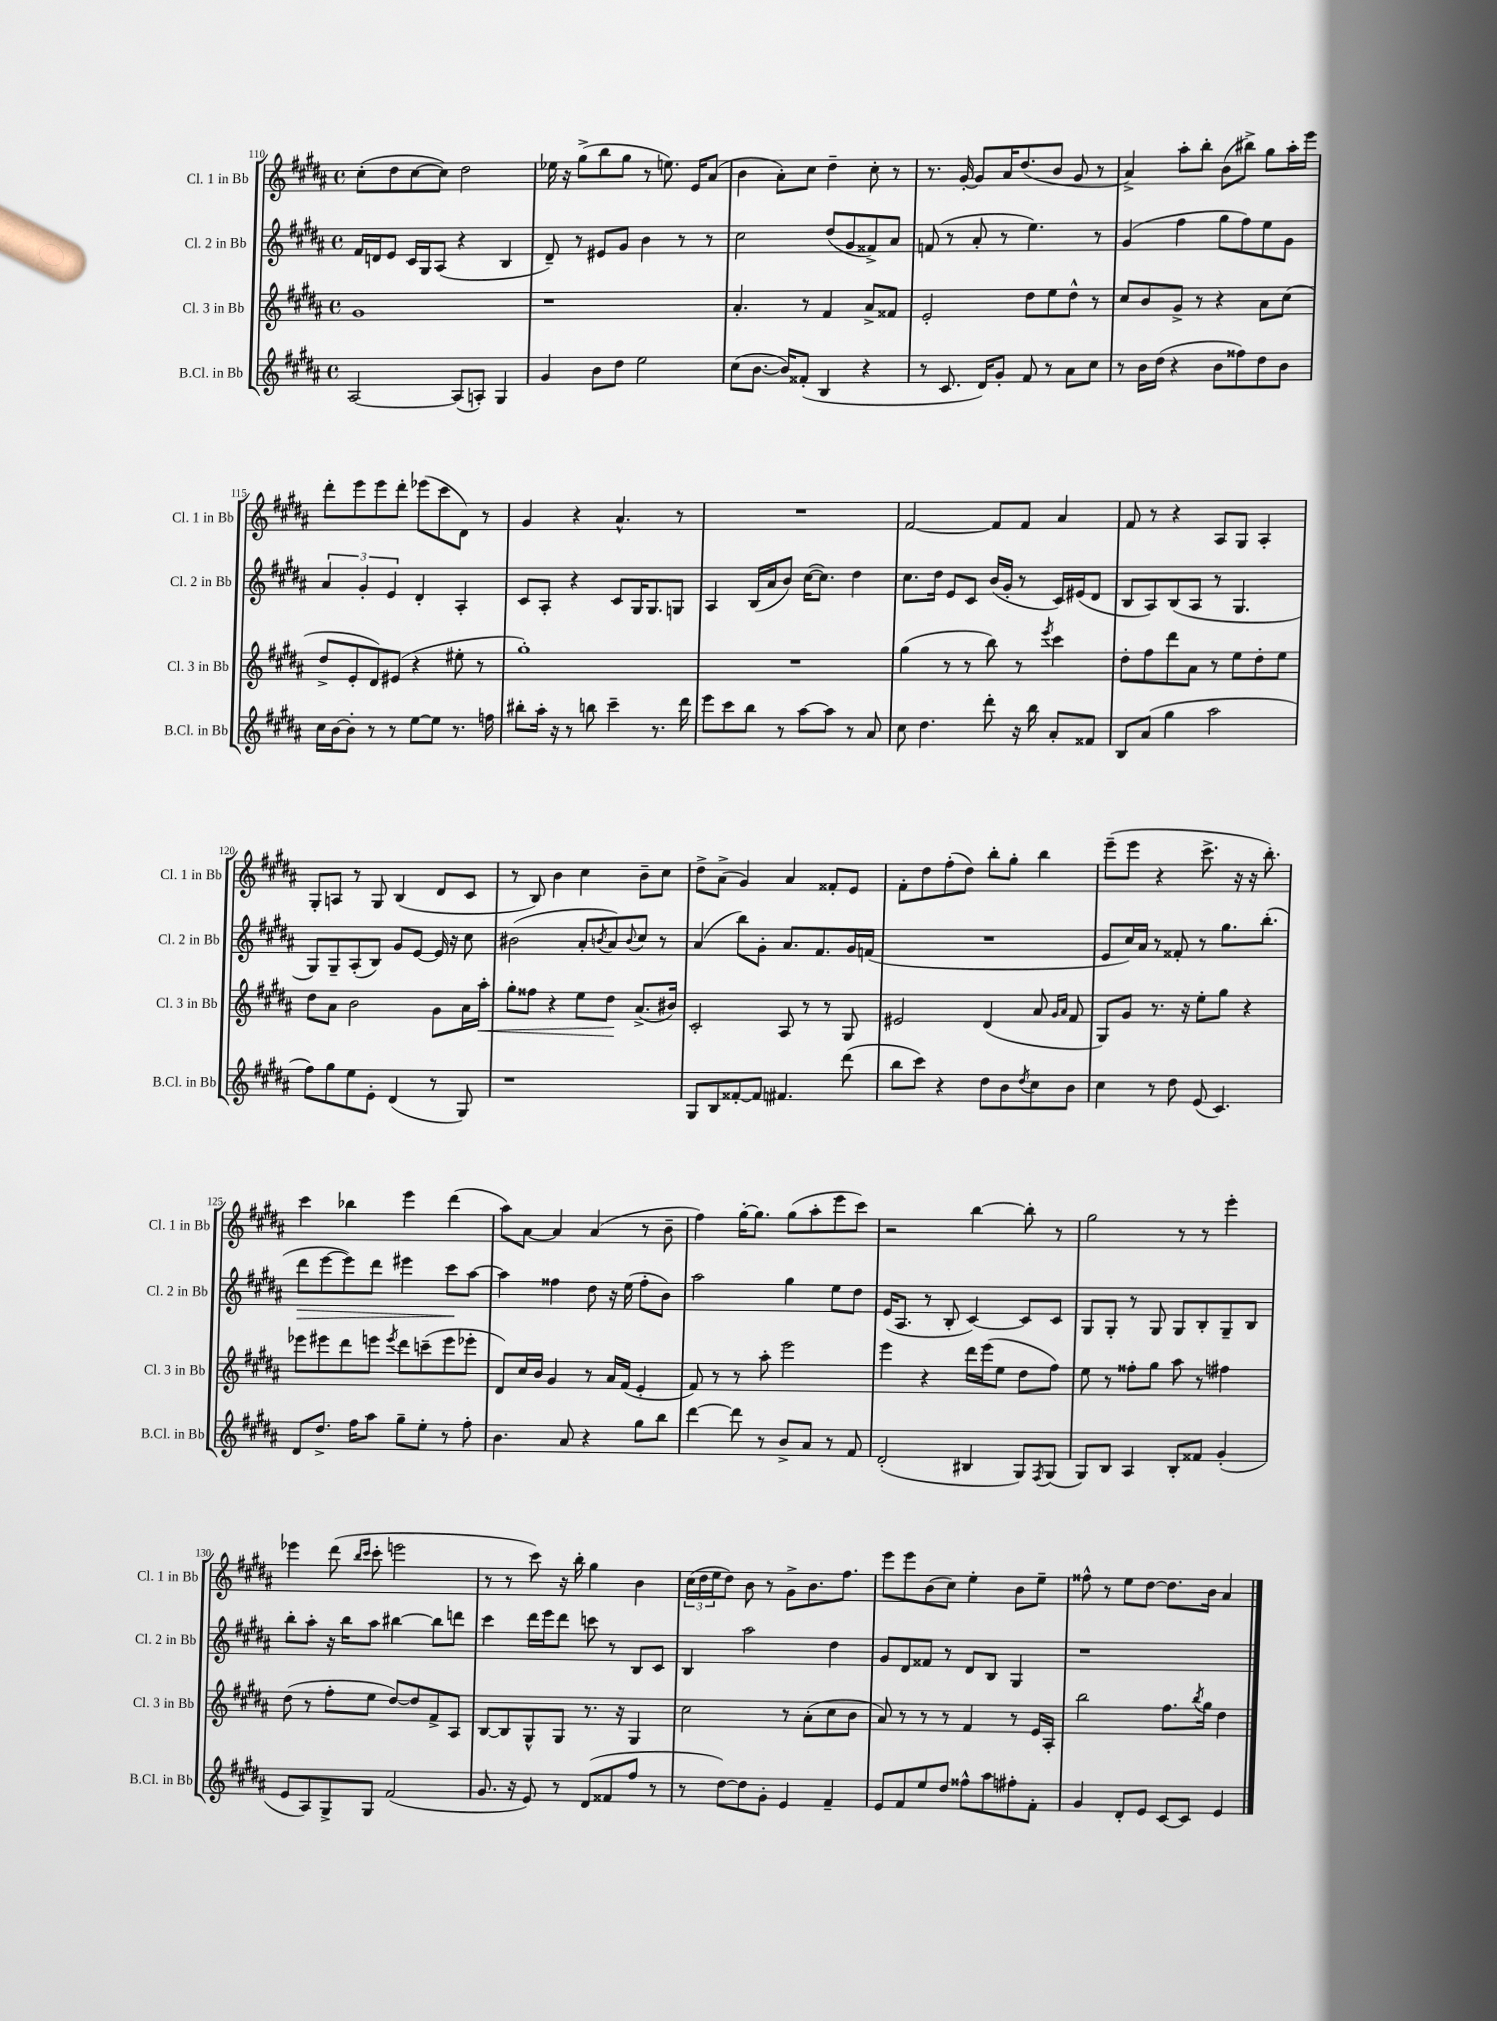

**kern	**kern	**dynam	**kern	**dynam	**kern
*part4	*part3	*part3	*part2	*part2	*part1
*staff4	*staff3	*staff3	*staff2	*staff2	*staff1
*I"B.Cl. in Bb	*I"Cl. 3 in Bb	*	*I"Cl. 2 in Bb	*	*I"Cl. 1 in Bb
*I'B.Cl. in Bb	*I'Cl. 3 in Bb	*	*I'Cl. 2 in Bb	*	*I'Cl. 1 in Bb
*clefG2	*clefG2	*	*clefG2	*	*clefG2
*k[f#c#g#d#a#]	*k[f#c#g#d#a#]	*	*k[f#c#g#d#a#]	*	*k[f#c#g#d#a#]
*M4/4	*M4/4	*	*M4/4	*	*M4/4
*met(c)	*met(c)	*	*met(c)	*	*met(c)
=110	=110	=110	=110	=110	=110
[2A#/	1g#	.	16f#/LL	.	(8cc#'\L
.	.	.	16dn/J	.	.
.	.	.	8e/J	.	8dd#\
.	.	.	16c#/LL	.	[8cc#\
.	.	.	16G#/J	.	.
.	.	.	(8A#/J	.	8cc#\J])
(8A#/L]	.	.	4r	.	2dd#\
8An'/J)	.	.	.	.	.
4G#/	.	.	4B/	.	.
=111	=111	=111	=111	=111	=111
4g#/	1r	.	8d#~/)	.	16ee-X\
.	.	.	.	.	16r
.	.	.	8r	.	(8gg#^\L
8b\L	.	.	8e#X/L	.	8bb\
8dd#\J	.	.	8g#/J	.	8gg#\J
2ee\	.	.	4b\	.	8r
.	.	.	.	.	8.een\)
.	.	.	8r	.	.
.	.	.	.	.	16e/KL
.	.	.	8r	.	(8a#/J
=112	=112	=112	=112	=112	=112
(8cc#\L	4.a#'/	.	2cc#\	.	4b\
[8.b\J	.	.	.	.	.
.	.	.	.	.	8a#'\L)
16b/KL])	.	.	.	.	.
(8f##X'/J	8r	.	.	.	8cc#\J
4B/	4f#/	.	(8dd#/L	.	4dd#~\
.	.	.	8g#/	.	.
4r	8a#^/L	.	8f##X^/)	.	8cc#'\
.	8f##X/J	.	8a#/J	.	8r
=113	=113	=113	=113	=113	=113
8r	2e'/	.	(8fn/	.	8.r
8.c#/	.	.	8r	.	.
.	.	.	.	.	[16g#'/
.	.	.	8a#'/	.	8g#/L]
16d#/KL)	.	.	.	.	.
8g#'/J	.	.	8r	.	16a#/K
.	.	.	.	.	(8.dd#/
8f#/	8dd#\L	.	4.ee\)	.	.
8r	8ee\	.	.	.	8b/J
8a#\L	8dd#^^\J	.	.	.	8g#/
8cc#\J	8r	.	8r	.	8r
=114	=114	=114	=114	=114	=114
8r	8cc#/L	.	(4g#/	.	4a#^/)
16b\LL	8b/	.	.	.	.
(16dd#\JJ	.	.	.	.	.
4r	8g#^/J	.	4ff#\	.	8aa#'\L
.	8r	.	.	.	8bb'\J
8b\L	4r	.	8gg#\L	.	(8b\L
8ff##X\)	.	.	8ff#\)	.	8bb#X^\J)
8dd#\	8a#\L	.	8ee\	.	8gg#\L
8b\J	(8cc#\J	.	8g#\J	.	16aa#'\L
.	.	.	.	.	16eee\JJ
!!LO:LB:g=z
=115	=115	=115	=115	=115	=115
16cc#\LL	8dd#^/L	.	6a#/	.	8ddd#'\L
[16b\J	.	.	.	.	.
8b'\J]	8e'/	.	.	.	8eee\
.	.	.	6g#'/	.	.
8r	8d#/)	.	.	.	8eee\
.	.	.	6e/	.	.
8r	(8e#X/J	.	.	.	8ddd#'\J
[8ee\L	4r	.	4d#'/	.	(8eee-X\L
8ee\J]	.	.	.	.	8ccc#\
8.r	8ee#X'\	.	4A#'/	.	8d#\J)
.	8r	.	.	.	8r
16ffn\	.	.	.	.	.
=116	=116	=116	=116	=116	=116
8bb#X'\L	1gg#')	.	8c#/L	.	4g#/
16aa#'\Jk	.	.	8A#'/J	.	.
16r	.	.	.	.	.
8r	.	.	4r	.	4r
8bbn\	.	.	.	.	.
4ccc#~\	.	.	8c#/L	.	4.a#^^/
.	.	.	16G#/K	.	.
.	.	.	8.G#/	.	.
8.r	.	.	.	.	.
.	.	.	8Gn/J	.	8r
16ddd#\	.	.	.	.	.
=117	=117	=117	=117	=117	=117
8eee\L	1r	.	4A#/	.	1r
8ccc#\	.	.	.	.	.
8bb\J	.	.	(16B/LL	.	.
.	.	.	16a#/J	.	.
8r	.	.	8b/J)	.	.
[8aa#\L	.	.	([16cc#\KL	.	.
.	.	.	8.cc#\J])	.	.
8aa#\J]	.	.	.	.	.
8r	.	.	4dd#\	.	.
8a#/	.	.	.	.	.
=118	=118	=118	=118	=118	=118
8cc#\	(4gg#\	.	8.cc#\L	.	[2f#/
4.dd#\	.	.	.	.	.
.	.	.	16dd#\Jk	.	.
.	8r	.	8e/L	.	.
.	8r	.	8c#/J	.	.
8ddd#'\	8bb\)	.	(16b/LL	.	8f#/L]
.	.	.	16g#'/JJ	.	.
16r	8r	.	8r	.	8f#/J
16bb\	.	.	.	.	.
.	8qeee/	.	.	.	.
8a#'/L	4ccc#\	.	16c#/LL)	.	4a#/
.	.	.	(16e#X/J	.	.
8f##X/J	.	.	8d#/J	.	.
=119	=119	=119	=119	=119	=119
8B/L	8dd#'\L	.	8B/L	.	8f#/
(8a#/J	8ff#\	.	8A#/)	.	8r
4gg#\	8ddd#\	.	(8B/	.	4r
.	8a#\J	.	8A#/J	.	.
2aa#\	8r	.	8r	.	8A#/L
.	8ee\L	.	4.G#/	.	8G#/J
.	8dd#'\	.	.	.	4A#'/
.	8ee\J	.	.	.	.
!!LO:LB:g=z
=120	=120	=120	=120	=120	=120
8ff#\L)	8dd#\L	.	8G#/L)	.	8G#'/L
8gg#\	8a#\J	.	8G#~/	.	8An/J
8ee\	2b\	.	(8A#'/	.	8r
8e'\J	.	.	8B/J)	.	8G#/
(4d#/	.	.	8g#/L	.	(4B/
.	.	.	[8e/J	.	.
8r	8g#\L	.	16e/]	.	8d#/L
.	.	.	16r	.	.
8G#/)	16a#\L	.	8cc#\	.	8c#/J
!	!	!LO:HP:b	!	!	!
.	16aa#'\JJ	<	.	.	.
=121	=121	=121	=121	=121	=121
1r	8gg#'\L	.	(2b#X\	.	8r
.	8ff##X\J	.	.	.	8B/)
.	4r	.	.	.	4b\
.	8ee\L	.	8a#'/L	.	4cc#\
.	.	.	8qbn/	.	.
.	8dd#\J	.	8a#/)	.	.
.	.	.	8qqb/	.	.
.	(8.a#^/L	[	8cc#/J	.	8b~\L
.	.	.	8r	.	8cc#\J
.	16b#X/Jk)	.	.	.	.
=122	=122	=122	=122	=122	=122
8G#/L	2c#'/	.	(4a#/	.	8dd#^\L
8B/	.	.	.	.	(8a#^\J
[8f##X'/	.	.	8bb\L)	.	4g#/)
8f##/J]	.	.	8g#'\J	.	.
4.f#X/	8A#/	.	8.a#/L	.	4a#/
.	8r	.	.	.	.
.	.	.	8.f#/	.	.
.	8r	.	.	.	8f##X'/L
(8ddd#\	8G#/	.	16g#/L	.	8e/J
.	.	.	(16fn/JJ	.	.
=123	=123	=123	=123	=123	=123
8bb\L	2e#X/	.	1r	.	8f#'\L
8ccc#\J)	.	.	.	.	8dd#\
4r	.	.	.	.	(8ff#'\
.	.	.	.	.	8dd#\J)
8dd#\L	(4d#/	.	.	.	8bb'\L
8b\	.	.	.	.	8gg#'\J
8qdd#/	.	.	.	.	.
8cc#\	8a#/	.	.	.	4bb\
.	16qqg#/LL	.	.	.	.
.	16qqa#/JJ	.	.	.	.
8b\J	8f#/	.	.	.	.
=124	=124	=124	=124	=124	=124
4cc#\	8G#/L)	.	8e/L	.	(8eee~\L
.	8g#/J	.	16cc#/L)	.	8eee\J
.	.	.	16a#/JJ	.	.
8r	8.r	.	8r	.	4r
8dd#\	.	.	8f##X'/	.	.
.	16r	.	.	.	.
(8e/	8ee'\L	.	8r	.	8.ccc#^\
4.c#/)	8gg#\J	.	8.gg#\L	.	.
.	.	.	.	.	16r
.	4r	.	.	.	16r
.	.	.	(8.bb'\J	.	8.bb'\)
!!LO:LB:g=z
=125	=125	=125	=125	=125	=125
!	!	!	!	!LO:HP:b	!
8d#/L	8eee-X\L	.	8ddd#\L	>	4ccc#\
8.dd#^/J	8eee#X\	.	[8eee\	.	.
.	8ddd#\	.	8eee\])	.	4bb-X\
16ff#\KL	.	.	.	.	.
8aa#\J	8eeen\J	.	8ddd#\J	.	.
.	8qeee/	.	.	.	.
8gg#~\L	8ddd#\L	.	4eee#X\	.	4eee\
8ee'\J	(8cccn~\	.	.	.	.
8r	8eee\	.	8ccc#\L	.	(4ddd#\
8ff#'\	8eee-X'\J	.	[8aa#\J	]	.
=126	=126	=126	=126	=126	=126
4.b\	8d#/L)	.	4aa#\]	.	8aa#\L)
.	16cc#/L	.	.	.	[8a#\J
.	16b/JJ	.	.	.	.
.	4g#/	.	4ff##X\	.	4a#/]
8a#/	.	.	.	.	.
4r	8r	.	8dd#\	.	(4a#/
.	16a#/LL	.	16r	.	.
.	(16f#/JJ	.	(16ee\	.	.
8gg#\L	4e'/	.	8ff##'\L	.	8r
8bb\J	.	.	8b\J)	.	8b~\
=127	=127	=127	=127	=127	=127
[4ddd#\	8f#/)	.	2aa#\	.	4ff#\)
.	8r	.	.	.	.
8ddd#\]	8r	.	.	.	[16gg#'\KL
.	.	.	.	.	8.gg#\J]
8r	8aa#'\	.	.	.	.
8b^/L	2eee\	.	4gg#\	.	(8gg#\L
8a#/J	.	.	.	.	8aa#'\
8r	.	.	8ee\L	.	8eee\
8f#/	.	.	8dd#\J	.	8ccc#\J)
=128	=128	=128	=128	=128	=128
(2d#'/	4eee\	.	(16e/KL	.	2r
.	.	.	8.A#/J	.	.
.	4r	.	8r	.	.
.	.	.	8B'/	.	.
4B#X/	16ddd#\LL	.	[4c#/)	.	[4bb\
.	(16eee\J	.	.	.	.
.	8ee\J	.	.	.	.
8G#/L)	8dd#\L	.	8c#/L]	.	8bb'\]
8qF#/	.	.	.	.	.
(8G#/J	8ff#\J)	.	8c#/J	.	8r
=129	=129	=129	=129	=129	=129
8G#/L)	8ee\	.	8G#/L	.	2gg#\
8B/J	8r	.	8G#'/J	.	.
4A#/	8ff##X'\L	.	8r	.	.
.	8gg#\J	.	8G#/	.	.
8B'/L	8aa#\	.	8G#/L	.	8r
8f##X/J	8r	.	8B'/	.	8r
(4g#'/	4ff#X\	.	8G#~/	.	4eee'\
.	.	.	8B/J	.	.
!!LO:LB:g=z
=130	=130	=130	=130	=130	=130
8e/L	(8dd#\	.	8bb'\L	.	4eee-X\
8A#/)	8r	.	8aa#'\J	.	.
8G#^/	8ff#'\L	.	16r	.	(8ddd#\
.	.	.	16bb\KL	.	.
.	.	.	.	.	16qqbb/LL
.	.	.	.	.	16qqccc#/JJ
8G#/J	8ee\J	.	8aa#\J	.	8ccc#'\
(2f#/	[8dd#/L)	.	[4bb#X\	.	2eeen\
.	8dd#/]	.	.	.	.
.	8f#^/	.	8bb#\L]	.	.
.	8A#/J	.	8dddn\J	.	.
=131	=131	=131	=131	=131	=131
8.g#/	[8B/L	.	4ccc#\	.	8r
.	8B/]	.	.	.	8r
16r	.	.	.	.	.
8e/)	8G#^^/	.	16ddd#\LL	.	8ccc#\)
.	.	.	16eee\J	.	.
8r	8G#/J	.	8ddd#\J	.	16r
.	.	.	.	.	16bb'\
(8d#/L	8.r	.	8cccn\	.	4gg#\
8f##X/	.	.	8r	.	.
.	16r	.	.	.	.
8ff#/J	4G#/	.	8B/L	.	4b\
8r	.	.	8c#/J	.	.
=132	=132	=132	=132	=132	=132
8r	2cc#\	.	4B/	.	(24cc#\LL
.	.	.	.	.	24dd#\
.	.	.	.	.	24ee\J
[8dd#\L)	.	.	.	.	8dd#\J)
8dd#\]	.	.	2aa#\	.	8b\
8g#'\J	.	.	.	.	8r
4e/	8r	.	.	.	8g#^\L
.	(8a#'\L	.	.	.	8.b\
4f#~/	8cc#\	.	4dd#\	.	.
.	.	.	.	.	8.ff#\J
.	8b\J	.	.	.	.
=133	=133	=133	=133	=133	=133
8e/L	8a#/)	.	8g#/L	.	8eee\L
8f#/	8r	.	8d#/	.	8eee\
8ee/	8r	.	8f##X/J	.	(8b\
8dd#/J	8r	.	8r	.	8cc#\J)
8ff##X^^\L	4f#/	.	8d#/L	.	4ee'\
8aa#\	.	.	8B/J	.	.
8ff#X'\	8r	.	4G#/	.	8b\L
8f#'\J	16e/LL	.	.	.	8ee~\J
.	16A#'/JJ	.	.	.	.
=134	=134	=134	=134	=134	=134
4g#/	2bb\	.	1r	.	8ff##X^^\
.	.	.	.	.	8r
8d#'/L	.	.	.	.	8ee\L
8e/J	.	.	.	.	[8dd#\J
[8c#/L	8.ff#\L	.	.	.	8.dd#\L]
8c#/J]	.	.	.	.	.
.	8qbb/	.	.	.	.
.	16gg#\Jk	.	.	.	16b\Jk
4e/	4dd#\	.	.	.	4a#/
==	==	==	==	==	==
*-	*-	*-	*-	*-	*-
